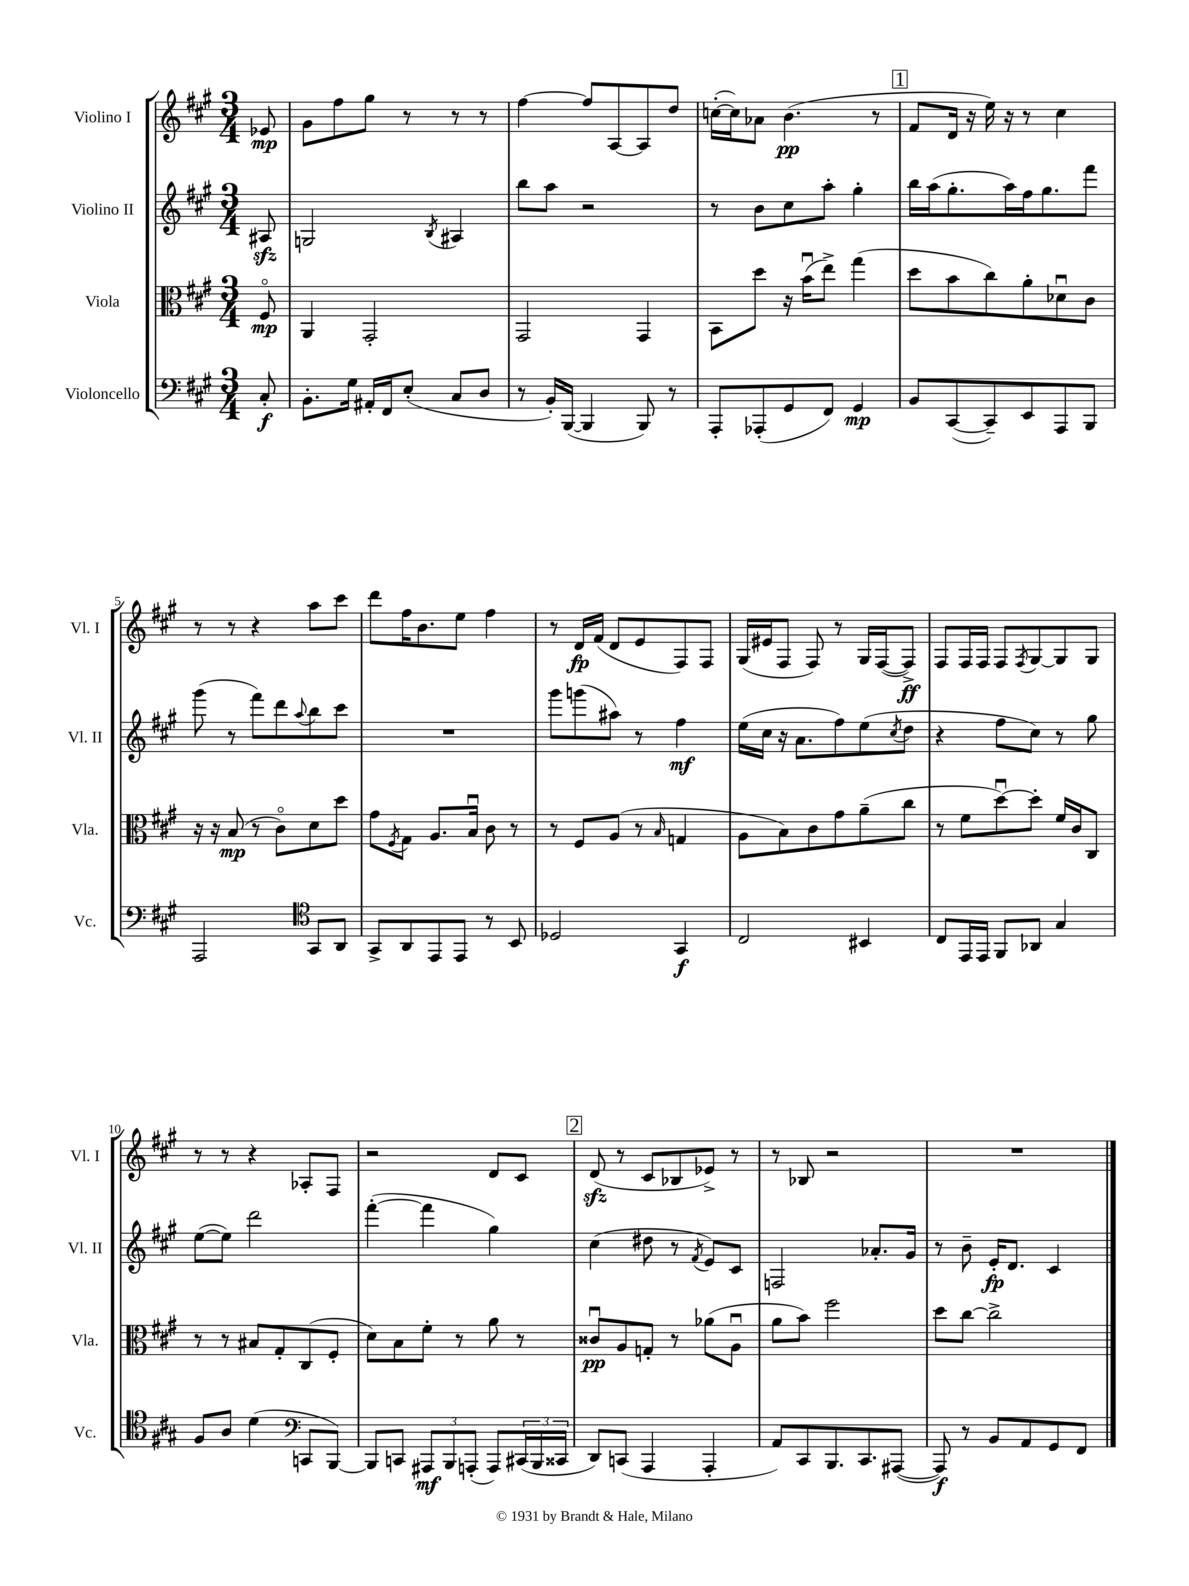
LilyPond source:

<<
\new StaffGroup <<
\new Staff = "s0" \with { instrumentName = "Violino I" shortInstrumentName = "Vl. I" } {
    \clef treble \key a \major \numericTimeSignature \time 3/4 \partial 8
    ees'8\mp |
    gis'8 fis''8 gis''8 r8 r8 r8 |
    fis''4~ fis''8 a8~ a8 d''8 |
    c''16~-.( c''16) aes'8 b'4.\pp( r8 |
    \mark \markup { \box "1" } fis'8 d'16 r16 e''16) r16 r8 cis''4 |
    r8 r8 r4 a''8 cis'''8 |
    d'''8 fis''16 b'8. e''8 fis''4 |
    r8 d'16\fp fis'16( d'8 e'8 fis8) fis8 |
    gis16( eis'16 fis8 fis8) r8 gis16 fis16~( fis8->\ff) |
    fis8 fis16 fis16 fis8 \acciaccatura { fis8 } gis8~ gis8 gis8 |
    r8 r8 r4 aes8-. fis8 |
    r2 d'8 cis'8 |
    \mark \markup { \box "2" } d'8\sfz( r8 cis'8 bes8 ees'8->) r8 |
    r8 bes8 r2 |
    R2. \bar "|." |
}
\new Staff = "s1" \with { instrumentName = "Violino II" shortInstrumentName = "Vl. II" } {
    \clef treble \key a \major \numericTimeSignature \time 3/4 \partial 8
    ais8\sfz |
    g2 \acciaccatura { b8 } ais4 |
    b''8 a''8 r2 |
    r8 b'8 cis''8 a''8-. gis''4-. |
    \mark \markup { \box "1" } b''16 a''16( gis''8.-. a''16) fis''16 gis''8. fis'''8 |
    gis'''8( r8 fis'''8) d'''8 \appoggiatura { a''8 } b''8 cis'''8 |
    R2. |
    gis'''8 g'''8( ais''8) r8 fis''4\mf |
    e''16( cis''16 r16 a'8. fis''8) e''8( \acciaccatura { cis''8 } d''8 |
    r4 fis''8 cis''8) r8 gis''8 |
    e''8~( e''8) d'''2 |
    fis'''4~-.( fis'''4 gis''4) |
    \mark \markup { \box "2" } cis''4( dis''8 r8 \acciaccatura { fis'8 } e'8) cis'8 |
    f2 aes'8.-. gis'16 |
    r8 b'8-- e'16-.\fp d'8. cis'4 \bar "|." |
}
\new Staff = "s2" \with { instrumentName = "Viola" shortInstrumentName = "Vla." } {
    \clef alto \key a \major \numericTimeSignature \time 3/4 \partial 8
    fis8\flageolet\mp |
    a,4 gis,2-. |
    gis,2 gis,4 |
    b,8 d''8 r16 b'16\downbow( e''8->) gis''4( |
    \mark \markup { \box "1" } d''8 b'8 cis''8) a'8-. des'8\downbow cis'8 |
    r16 r16 b8\mp( r8 cis'8\flageolet) d'8 d''8 |
    gis'8 \acciaccatura { fis8 } gis8 a8. b16\downbow cis'8 r8 |
    r8 fis8 a8( r8 \grace { b16 } g4 |
    a8 b8) cis'8 gis'8 a'8--( cis''8 |
    r8 fis'8 d''8~\downbow) d''8-. fis'16 cis'16 cis8 |
    r8 r8 bis8 gis8-. cis8( fis8-. |
    d'8) b8 fis'8-. r8 a'8 r8 |
    \mark \markup { \box "2" } cisis'8\downbow\pp a8 g8-. r8 aes'8( a8\downbow |
    a'8 b'8) fis''2 |
    d''8 cis''8~ cis''2-> \bar "|." |
}
\new Staff = "s3" \with { instrumentName = "Violoncello" shortInstrumentName = "Vc." } {
    \clef bass \key a \major \numericTimeSignature \time 3/4 \partial 8
    cis8-.\f |
    b,8.-. gis16 ais,16-. fis,16 e8-.( cis8 d8 |
    r8 b,16-.) b,,16~( b,,4 b,,8) r8 |
    a,,8-. aes,,8-.( gis,8 fis,8) gis,4\mp |
    \mark \markup { \box "1" } b,8 cis,8~( cis,8--) e,8 a,,8 b,,8 |
    a,,2 \clef tenor gis,8 a,8 |
    gis,8-> a,8 e,8 e,8 r8 b,8 |
    des2 gis,4\f |
    cis2 bis,4 |
    cis8 e,16 e,16 fis,8 aes,8 gis4 |
    fis8 a8 d'4( \clef bass c,8 b,,8~) |
    b,,8 c,8 \tuplet 3/2 { ais,,8\mf b,,8 a,,8-.( } a,,8) \tuplet 3/2 { cis,16( b,,16 cisis,16 } |
    \mark \markup { \box "2" } d,8) c,8( a,,4 a,,4-. |
    a,8) cis,8 b,,8. cis,8. ais,,8~( |
    ais,,8\f) r8 b,8 a,8 gis,8 fis,8 \bar "|." |
}
>>
>>
